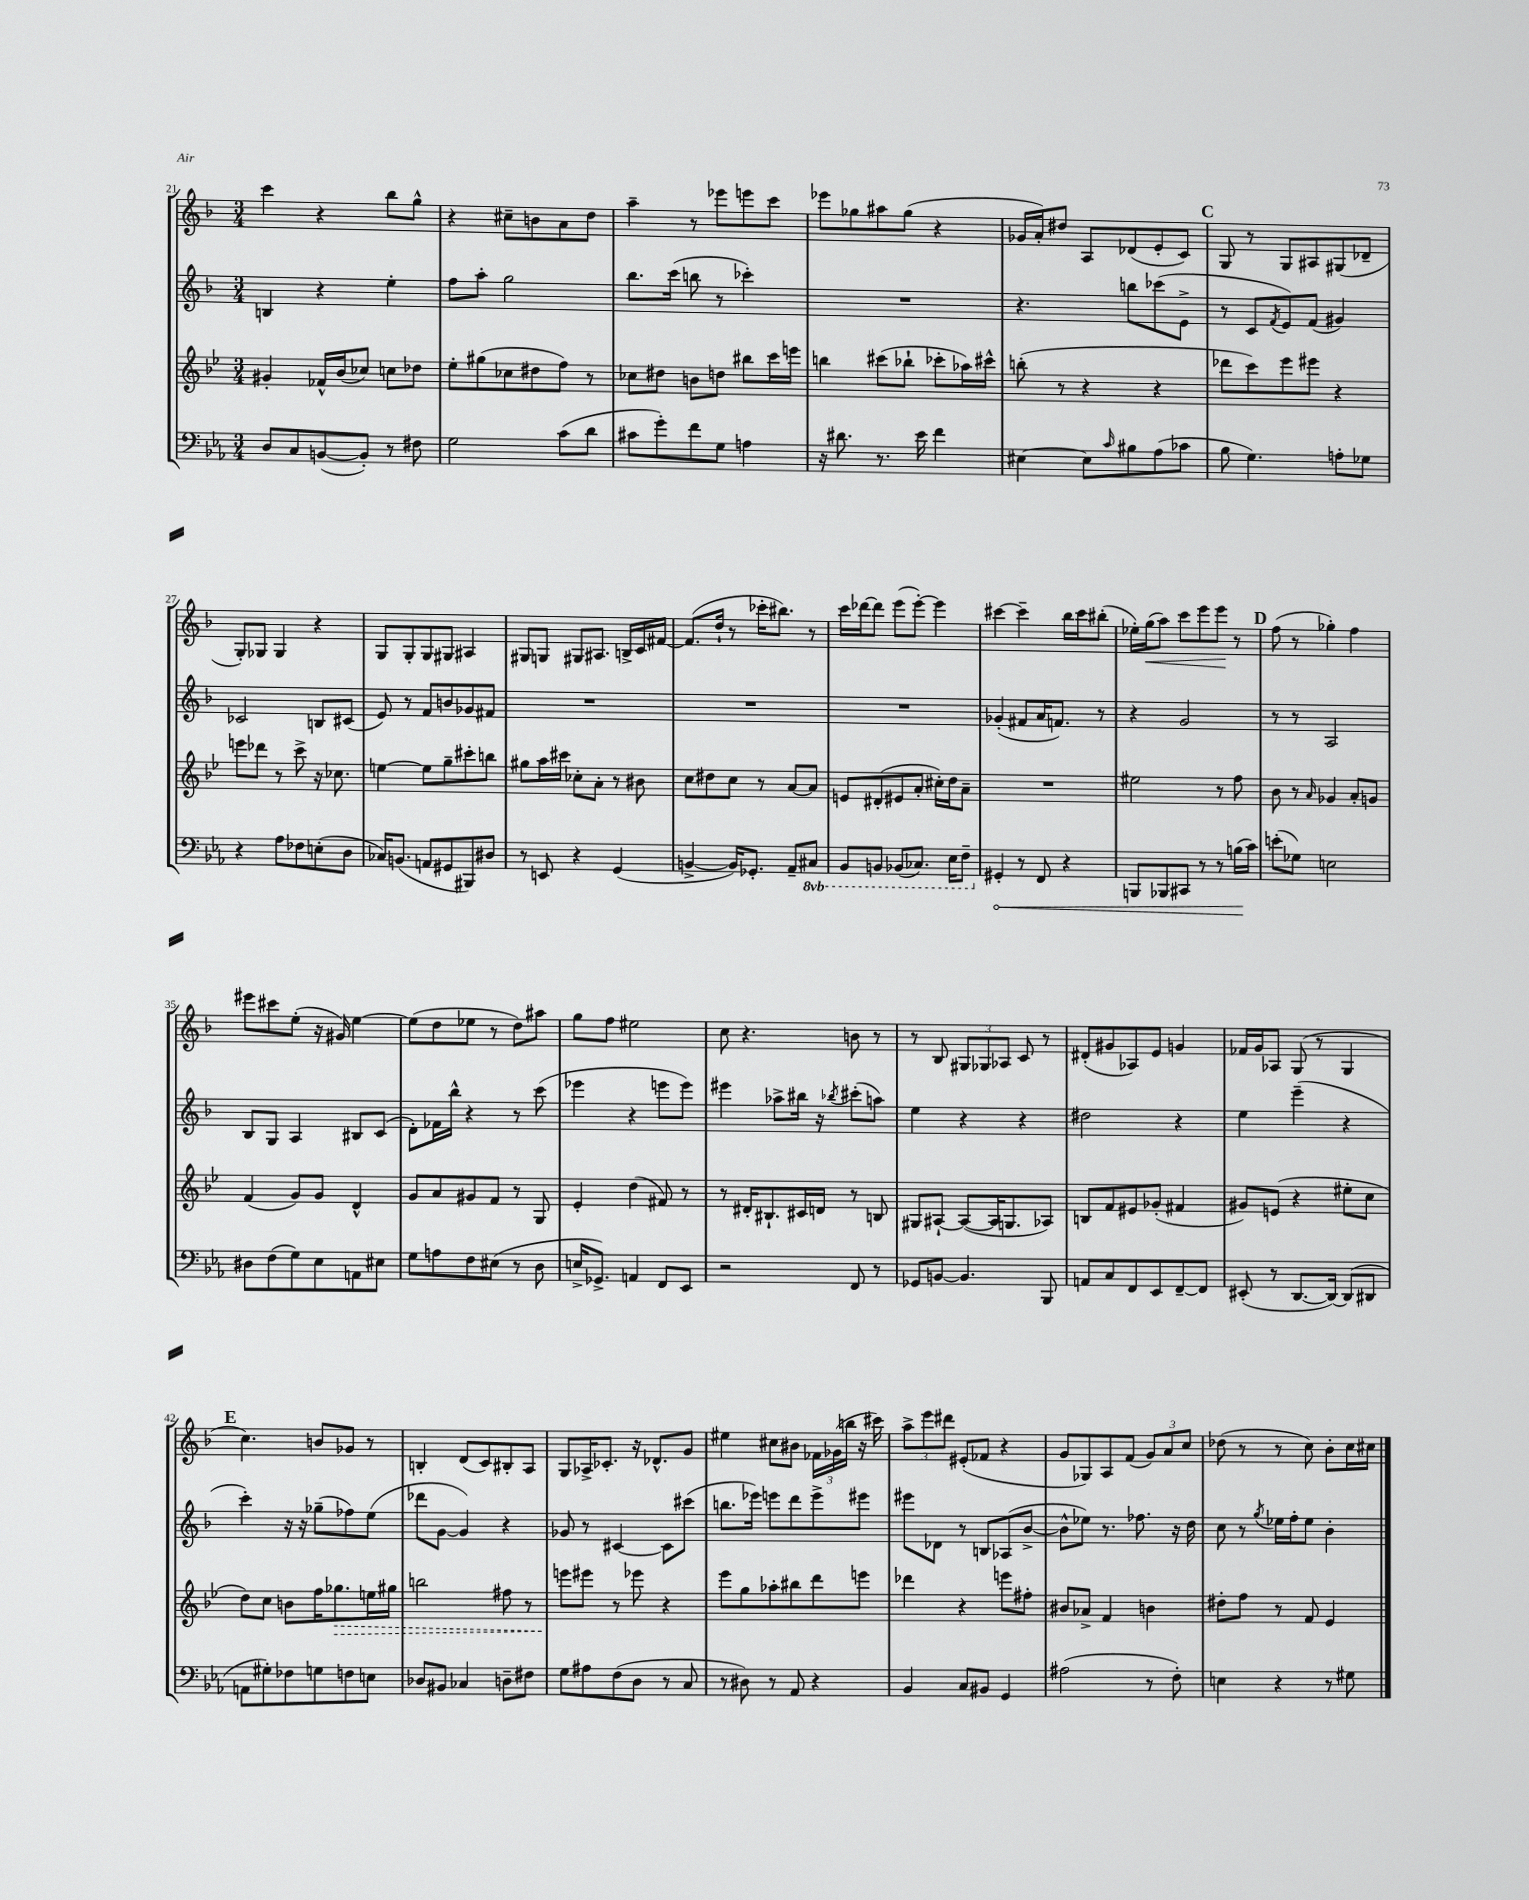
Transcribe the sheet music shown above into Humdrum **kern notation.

**kern	**kern	**kern	**kern
*staff4	*staff3	*staff2	*staff1
*clefF4	*clefG2	*clefG2	*clefG2
*k[b-e-a-]	*k[b-e-]	*k[b-]	*k[b-]
*M3/4	*M3/4	*M3/4	*M3/4
8D	4g#'	4B	4ccc
8C	.	.	.
([8BB	16f-^^	4r	4r
.	(16b-	.	.
8BB'])	8cc-)	.	.
8r	8cc	4ee'	8bb-
8F#	8dd-	.	8gg^^
=	=	=	=
2G	8ee-'	8ff	4r
.	(8gg#	8aa'	.
.	8cc-	2gg	8cc#~
.	8dd#	.	8b
(8c	8ff)	.	8a
8d	8r	.	8dd
=	=	=	=
8c#	8cc-	8.bb-	4aa~
8g')	8dd#	.	.
.	.	(16ccc	.
8f	8b	8bb	8r
8G	8dd	8r	8eee-
4A	8bb#	4ccc-')	8eee
.	16ccc	.	8ccc
.	16eee	.	.
=	=	=	=
16r	4bb	2.r	8eee-
8.d#	.	.	.
.	.	.	8gg-
8.r	(8ccc#	.	8aa#
.	8bb-`	.	(8gg-
16e-	.	.	.
4f	8ccc-'	.	4r
.	16aa-)	.	.
.	16ccc#^^	.	.
=	=	=	=
[4E#	(8bb'	4.r	16g-
.	.	.	16a')
.	8r	.	8dd#
8E#]	4r	.	8A
16qqc	.	.	.
8B#	.	8bb	(8d-
(8A-	4r	(8ccc-	8e'
8c-	.	8e^	8c)
=	=	=	=
8B-	8ddd-	8r	8G
4.G)	8ccc)	8c	8r
.	.	8qf	.
.	8eee-	8e)	8G
.	8eee#	(8f	8A#
8A'	4r	4g#)	(8G#
8G-	.	.	8d-~
=	=	=	=
4r	8eee	2c-	8G')
.	8ddd-	.	8G-
8A-	8r	.	4G-
8F-	8ccc^	.	.
(8E'	16r	8B	4r
.	8.cc-	.	.
8D	.	(8c#	.
=	=	=	=
16C-)	[4ee	8e)	8G
(8.BB	.	.	.
.	.	8r	8G'
8AA	8ee]	8f	8G
8GG#	8gg~	8b	8G#
8BBB#)	8ccc#'	8g-	4A#
8D#	8bb	8f#	.
=	=	=	=
8r	8gg#	2.r	8G#
8EE	16aa	.	8G
.	16ccc#	.	.
4r	8cc-'	.	8G#
.	8a'	.	8.A#
(4GG	8r	.	.
.	.	.	16B^
.	8b#	.	16c
.	.	.	[16f#
=	=	=	=
[4BB^	8cc	2.r	(8.f#]
.	8dd#	.	.
.	.	.	16dd`
16BB])	8cc	.	8r
8.GG-'	.	.	.
.	8r	.	16ccc-'
.	.	.	8.bb#)
8AA-~	[8a	.	.
8CC#	8a]	.	8r
=	=	=	=
8BBB-	8e	2.r	16ccc
.	.	.	[16ddd-
8BBB	(8d#'	.	8ddd-]
(8BBB-	8e#	.	(8eee
8.CC-)	8a'	.	[8eee')
.	16cc#')	.	4eee]
16EE-	16dd	.	.
8FF~	8a~	.	.
=	=	=	=
4GG#'	2.r	(4g-'	[4ccc#
8r	.	8f#	4ccc#~]
8FF	.	16a	.
.	.	8.f)	.
4r	.	.	16bb-
.	.	.	16ccc#
.	.	8r	(8bb#'
=	=	=	=
8BBB	2ee#	4r	16ee-')
.	.	.	(16gg
8BBB-	.	.	8aa)
8CC#	.	2g	8ccc
8r	.	.	8eee
8r	8r	.	8eee
(16B	8ff	.	8r
16c)	.	.	.
=	=	=	=
(8e'	8b-	8r	(8ff
8G-)	8r	8r	8r
.	16qqa	.	.
2E	4g-	2A	4gg-')
.	8a'	.	4ff
.	8g	.	.
=	=	=	=
8D#	(4f	8B-	8eee#
(8F	.	8G	8ccc#
8G)	8g)	4A	(8ee'
8E-	8g	.	16r
.	.	.	16g#)
8AA	4d^^	8B#	[4ee
8E#	.	(8c	.
=	=	=	=
8G	8g	8d')	(8ee]
8A	8a	16f-	8dd
.	.	16bb-^^	.
8F	8g#	4r	8ee-
(8E#	8f	.	8r
8r	8r	8r	8dd)
8D	8G	(8ccc	8aa#
=	=	=	=
16E^	4e-'	4eee-	8gg
8.GG-^)	.	.	.
.	.	.	8ff
4AA	(4dd	4r	2ee#
8FF	8f#)	8eee	.
8EE-	8r	8eee)	.
=	=	=	=
2r	8r	4eee#	8cc
.	16d#'	.	4.r
.	8.B#`	.	.
.	.	8aa-^	.
.	16c#	16bb#	.
.	16d	16r	.
.	.	8qbb-	.
8FF	8r	(8ccc#'	8b
8r	8B	8aa)	8r
=	=	=	=
8GG-	8G#	4ee	8r
[8BB	[8A#`	.	8B-
4.BB]	(8A#_	4r	12G#
.	.	.	12G-
.	16A#]	.	.
.	.	.	12A-
.	8.G	.	.
.	.	4r	8c
8BBB-	8A-)	.	8r
=	=	=	=
8AA	8B	2dd#	(8d#'
8C	8f	.	8g#
8FF	8e#	.	8A-)
8EE-	(8g-'	.	8e
[8FF~	4f#	4r	4g
8FF]	.	.	.
=	=	=	=
(8EE#'	8g#)	4ee	16f-
.	.	.	16g
8r	(8e	.	8A-
[8.DD	4r	(4eee~	(8G
.	.	.	8r
16DD_)	.	.	.
(8DD]	8ee#'	4r	4G
8DD#	8cc	.	.
=	=	=	=
8AA	8dd)	4ccc')	4.cc)
8G#')	8cc	.	.
8F-	8b	16r	.
.	.	16r	.
8G	16ff	(8gg-~	8b
.	8.gg-	.	.
8F	.	8ff-)	8g-
8E	16ee	(8ee	8r
.	16gg#	.	.
=	=	=	=
8D-	2bb	8ddd-	4B'
8BB#	.	[8g	.
4C-	.	4g])	(8d
.	.	.	8c)
8D~	8ff#	4r	8B#'
8F#	8r	.	8A
=	=	=	=
8G	8eee	8g-	8G
8A#	8eee#	8r	16A-^
.	.	.	8.c-'
(8F	8r	[4c#	.
8D	8eee-	.	16r
.	.	.	8.d-^^
8r	4r	8c#]	.
8C	.	(8ccc#	8g
=	=	=	=
8r	8eee-	8.bb	4ee#
8D#)	8gg	.	.
.	.	16eee-)	.
8r	8aa-'	8eee	8cc#
8AA-	8bb#	8ddd	8b#
4r	8ddd	8eee^	24f-
.	.	.	(24g-
.	.	.	24bb
.	8eee	8eee#	16r
.	.	.	16ccc#)
=	=	=	=
4BB-	4ddd-	8eee#	12aa^
.	.	.	12eee
.	.	8d-	.
.	.	.	12ddd#
8C	4r	8r	(8e#'
8BB#	.	8B	8f-
4GG	8eee	(8A-	4r
.	8ff#'	[8b-^	.
=	=	=	=
(2A#	8b#	8b-^^]	8g
.	8a-^	8ee-)	8G-)
.	4f	8.r	8A
.	.	.	(8f
.	.	8.ff-	.
8r	4b	.	12g)
.	.	.	12a
8F')	.	16r	.
.	.	.	12cc
.	.	16dd	.
=	=	=	=
4E	8dd#'	8cc	(8dd-
.	8ff	8r	8r
.	.	8qgg	.
4r	8r	16ee-	8r
.	.	16ff'	.
.	8f	8ee-	8cc)
8r	4e-	4b-'	8b-'
8G#	.	.	16cc
.	.	.	16cc#
==	==	==	==
*-	*-	*-	*-
